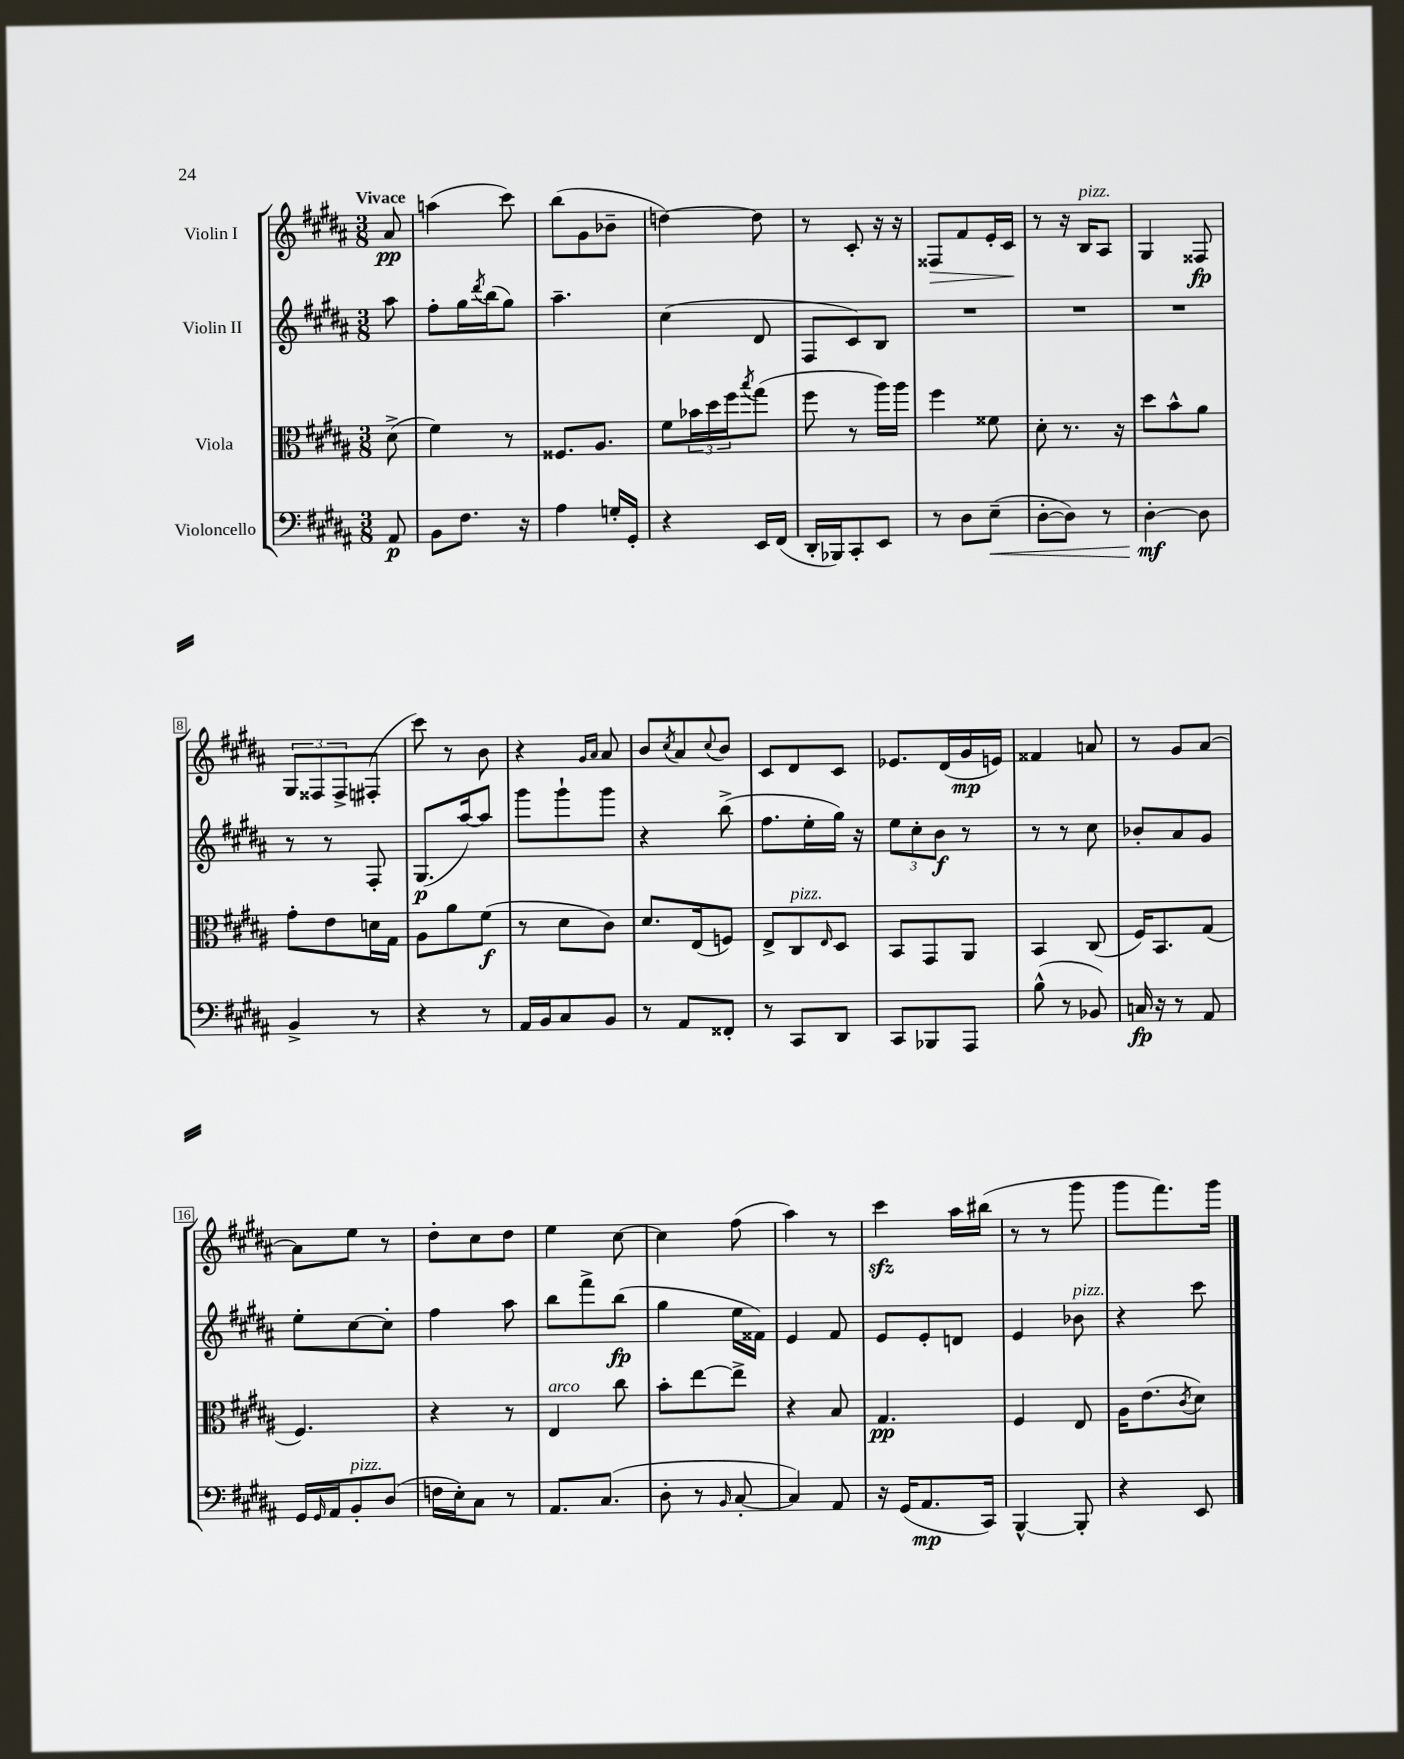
<<
\new StaffGroup <<
\new Staff = "s0" \with { instrumentName = "Violin I" } {
    \clef treble \key b \major \numericTimeSignature \time 3/8 \partial 8 \tempo "Vivace"
    ais'8\pp |
    a''4( cis'''8) |
    b''8( gis'8 bes'8-- |
    d''4~) d''8 |
    r8 cis'8-. r16 r16 |
    fisis8\> fis'8 e'16-. cis'16\! |
    r8 r16 b16^\markup { \italic "pizz." } ais8 |
    gis4 fisis8\fp |
    \tuplet 3/2 { gis8 fisis8 fisis8-> } fis8-.( |
    cis'''8) r8 b'8 |
    r4 \grace { gis'16 ais'16 } ais'8 |
    b'8 \acciaccatura { cis''8 } ais'8 \appoggiatura { cis''8 } b'8 |
    cis'8 dis'8 cis'8 |
    ees'8. dis'16( gis'16\mp e'16) |
    fisis'4 a'8 |
    r8 gis'8 ais'8~ |
    ais'8 e''8 r8 |
    dis''8-. cis''8 dis''8 |
    e''4 cis''8~ |
    cis''4 fis''8( |
    ais''4) r8 |
    cis'''4\sfz ais''16 bis''16( |
    r8 r8 gis'''8 |
    gis'''8 fis'''8.) gis'''16 \bar "|." |
}
\new Staff = "s1" \with { instrumentName = "Violin II" } {
    \clef treble \key b \major \numericTimeSignature \time 3/8 \partial 8
    ais''8 |
    fis''8-. gis''16 \acciaccatura { dis'''8 } b''16( gis''8) |
    ais''4.-- |
    cis''4( dis'8 |
    fis8 cis'8) b8 |
    R4. |
    R4. |
    R4. |
    r8 r8 fis8-. |
    gis8.\p( ais''16~) ais''8 |
    gis'''8 gis'''8-! gis'''8 |
    r4 b''8->( |
    fis''8. e''16-. gis''16) r16 |
    \tuplet 3/2 { e''8 cis''8-. b'8\f } r8 |
    r8 r8 cis''8 |
    bes'8-. ais'8 gis'8 |
    e''8-. cis''8~ cis''8-. |
    fis''4 ais''8 |
    b''8 fis'''8-> b''8\fp( |
    gis''4 e''16 fisis'16) |
    e'4 fis'8 |
    e'8 e'8-. d'8 |
    e'4 bes'8^\markup { \italic "pizz." } |
    r4 cis'''8 \bar "|." |
}
\new Staff = "s2" \with { instrumentName = "Viola" } {
    \clef alto \key b \major \numericTimeSignature \time 3/8 \partial 8
    dis'8->( |
    fis'4) r8 |
    fisis8. ais8. |
    fis'8 \tuplet 3/2 { bes'16 dis''16 fis''16 } \acciaccatura { b''8 } gis''8( |
    fis''8 r8 ais''16) ais''16 |
    fis''4 fisis'8 |
    dis'8-. r8. r16 |
    dis''8 b'8-^ ais'8 |
    gis'8-. e'8 d'16 gis16 |
    ais8 ais'8 fis'8\f( |
    r8 dis'8 cis'8) |
    dis'8. e16( f8) |
    e8-> cis8^\markup { \italic "pizz." } \grace { e16 } dis8 |
    b,8 gis,8 ais,8 |
    b,4 cis8( |
    fis16) b,8. gis8( |
    fis4.) |
    r4 r8 |
    e4^\markup { \italic "arco" } cis''8 |
    b'8-. e''8~ e''8-> |
    r4 b8 |
    gis4.\pp |
    fis4 e8 |
    ais16 e'8.( \acciaccatura { cis'8 } dis'8) \bar "|." |
}
\new Staff = "s3" \with { instrumentName = "Violoncello" } {
    \clef bass \key b \major \numericTimeSignature \time 3/8 \partial 8
    ais,8\p |
    b,8 fis8. r16 |
    ais4 g16-. gis,16-. |
    r4 e,16 fis,16( |
    dis,16-. bes,,16) cis,8-. e,8 |
    r8 dis8 e8--\<( |
    dis8~-. dis8) r8 |
    dis4~-.\mf\! dis8 |
    b,4-> r8 |
    r4 r8 |
    ais,16 b,16 cis8 b,8 |
    r8 ais,8 fisis,8-. |
    r8 cis,8 dis,8 |
    cis,8 bes,,8 ais,,8 |
    b8-^( r8 bes,8) |
    c16\fp r16 r8 ais,8 |
    gis,16 \grace { gis,16 } ais,16 b,8-.^\markup { \italic "pizz." } dis8( |
    f16 e16-.) cis8 r8 |
    ais,8. cis8.( |
    dis8-. r8 \grace { b,16 } cis8~-. |
    cis4) ais,8 |
    r16 gis,16( ais,8.\mp cis,16) |
    b,,4~-^ b,,8-. |
    r4 e,8 \bar "|." |
}
>>
>>
\layout { \context { \Score \override BarNumber.stencil = #(make-stencil-boxer 0.1 0.3 ly:text-interface::print) } }
